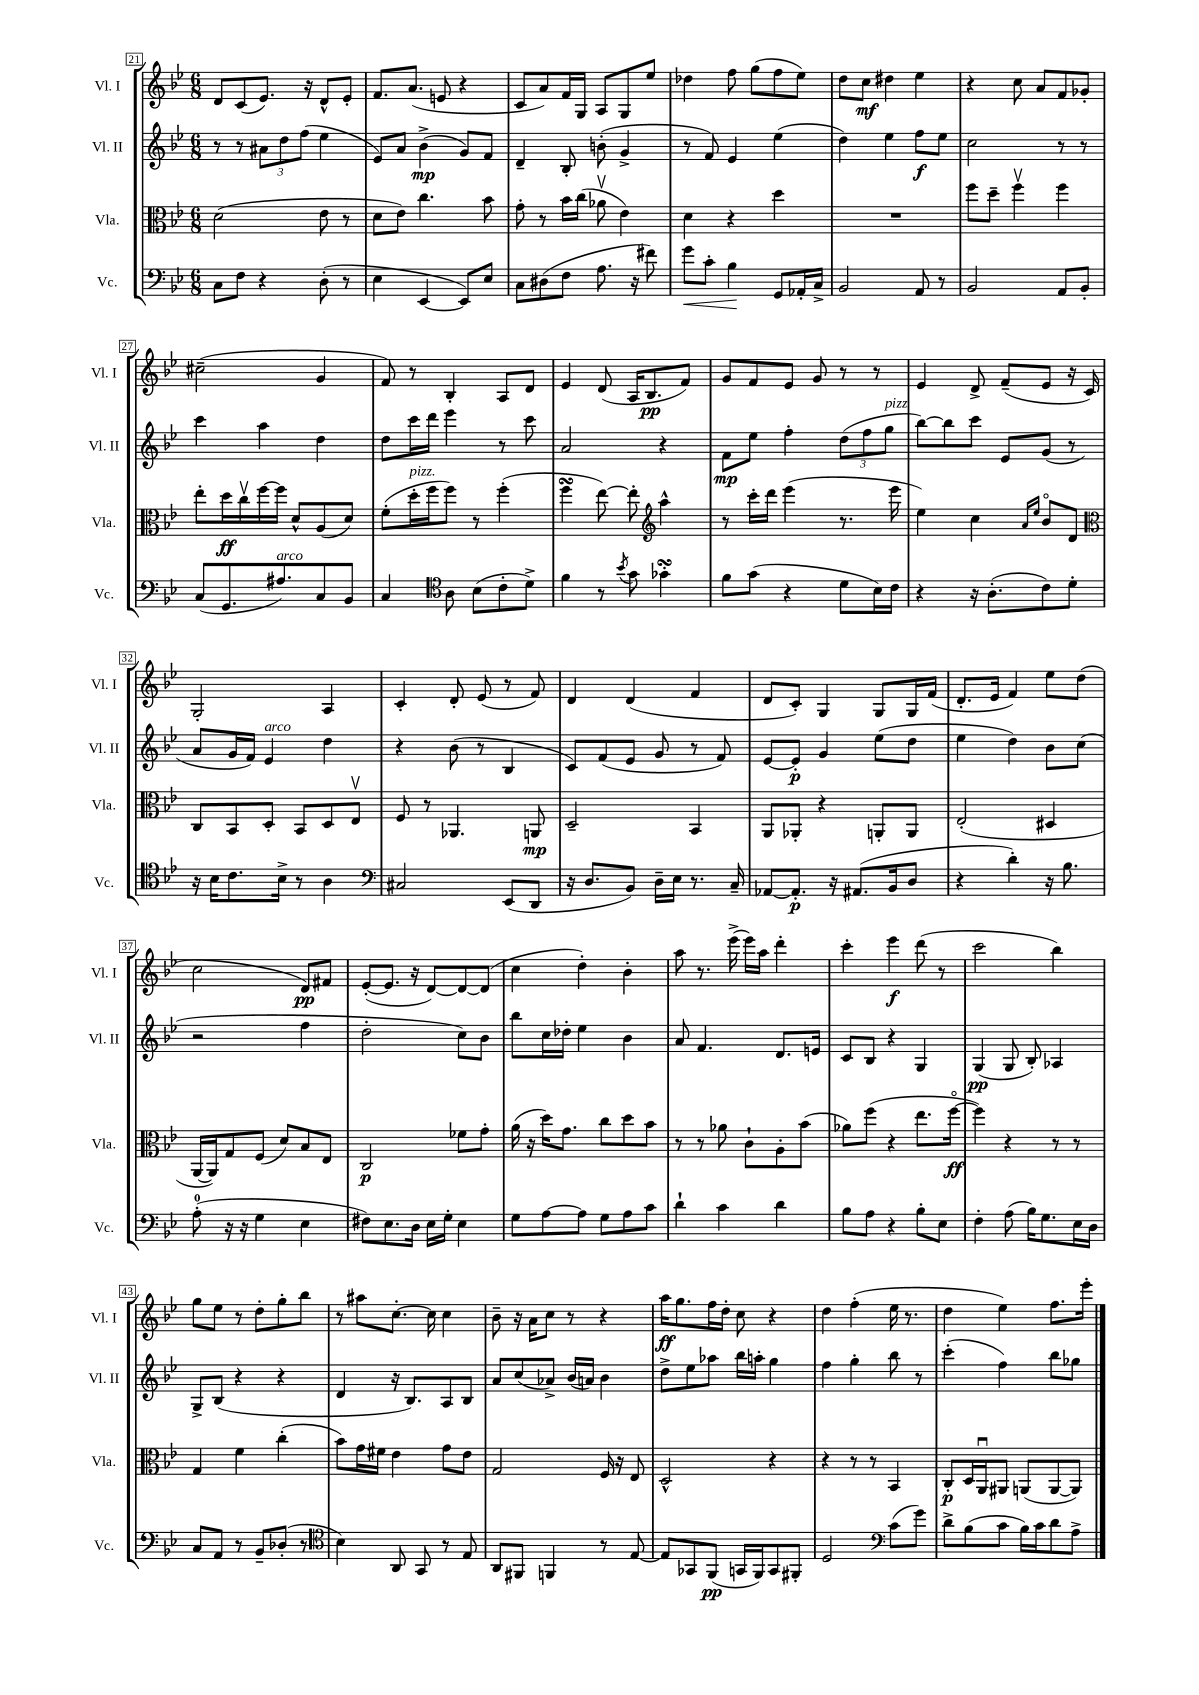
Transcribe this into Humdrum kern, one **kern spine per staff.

**kern	**kern	**kern	**kern
*staff4	*staff3	*staff2	*staff1
*clefF4	*clefC3	*clefG2	*clefG2
*k[b-e-]	*k[b-e-]	*k[b-e-]	*k[b-e-]
*M6/8	*M6/8	*M6/8	*M6/8
8C	(2d	8r	8d
8F	.	8r	(8c
4r	.	12a#	8.e-)
.	.	12dd	.
.	.	(12ff	.
.	.	.	16r
(8D'	8e-	4ee-	8d^^
8r	8r	.	8e-'
=	=	=	=
4E-	8d	8e-)	8.f
.	8e-)	8a	.
.	.	.	(8.a
[4EE-	4.cc	(4b-^	.
.	.	.	8e
8EE-])	.	8g)	4r
8E-	8b-	8f	.
=	=	=	=
8C	8g'	4d~	8c
(8D#	8r	.	8a)
8F	16b-	8B-'	16f
.	(16cc	.	16G
8.A	8a-v	(8b'	8A
.	4e-)	4g^	8G
16r	.	.	.
8f#)	.	.	8ee-
=	=	=	=
8g	4d	8r	4dd-
8c'	.	8f)	.
4B-	4r	4e-	8ff
.	.	.	(8gg
8GG	4dd	(4ee-	8ff
16AA-'	.	.	8ee-)
16C^	.	.	.
=	=	=	=
2BB-	2.r	4dd)	8dd
.	.	.	8cc
.	.	4ee-	4dd#
8AA	.	8ff	4ee-
8r	.	8ee-	.
=	=	=	=
2BB-	8ff	2cc	4r
.	8dd~	.	.
.	4ffv	.	8cc
.	.	.	8a
8AA	4ff	8r	8f
8BB-'	.	8r	8g-'
=	=	=	=
(8C	8ee-'	4ccc	(2cc#~
8.GG	16dd	.	.
.	16ccv	.	.
.	[16ff	4aa	.
8.A#)	16ff]	.	.
.	8d^^	.	.
8C	(8A	4dd	4g
8BB-	8d)	.	.
=	=	=	=
4C	(8f'	8dd	8f)
.	16dd'	16ccc	8r
.	16ff	16ddd	.
*clefC4	*	*	*
8A	8ff)	4eee-	4B-'
(8B-	8r	.	.
8c'	(4ff'	8r	8A
8d^)	.	8ccc	8d
=	=	=	=
4f	4ff	2a	4e-
8r	[8ee-)	.	(8d
8qb-	.	.	.
8g	8ee-']	.	16A
.	.	.	8.B-
*	*clefG2	*	*
4g-'	4aa^^	4r	.
.	.	.	8f)
=	=	=	=
8f	8r	8f	8g
(8g	16ccc'	8ee-	8f
.	16ddd	.	.
4r	(4eee-	4ff'	8e-
.	.	.	8g
8d	8.r	(12dd	8r
.	.	12ff	.
16B-)	.	.	8r
.	.	12gg	.
16c	16eee-	.	.
=	=	=	=
4r	4ee-)	[8bb-)	4e-
.	.	8bb-]	.
16r	4cc	8ccc	8d^
(8.A'	.	.	.
.	.	8e-	(8f~
.	16qqa	.	.
.	16qqee-	.	.
8c)	8b-o	(8g	8e-
8d'	8d	8r	16r
.	.	.	16c)
=	=	=	=
*	*clefC3	*	*
16r	8C	8a	2G'
16B-	.	.	.
8.c	8BB-	16g	.
.	.	16f)	.
.	8D'	4e-	.
16B-^	.	.	.
8r	8BB-	.	.
4A	8D	4dd	4A
.	8E-v	.	.
=	=	=	=
*clefF4	*	*	*
2C#	8F	4r	4c'
.	8r	.	.
.	4.AA-	(8b-	8d'
.	.	8r	(8e-
(8EE-	.	4B-	8r
8DD	8AA	.	8f)
=	=	=	=
16r	2D~	8c)	4d
8.D	.	.	.
.	.	(8f	.
8BB-)	.	8e-	(4d
16D~	.	8g	.
16E-	.	.	.
8.r	4BB-	8r	4f
.	.	8f)	.
16C~	.	.	.
=	=	=	=
[8AA-	8AA	[8e-	8d
8.AA-']	8AA-'	8e-']	8c')
.	4r	4g	4G
16r	.	.	.
(8.AA#	.	.	.
.	8AA'	(8ee-	8G
16BB-	.	.	.
8D	8AA	8dd	16G
.	.	.	(16f
=	=	=	=
4r	(2E-'	4ee-	8.d'
.	.	.	16e-
4d')	.	4dd)	4f)
16r	4D#	8b-	8ee-
8.B-	.	.	.
.	.	(8cc	(8dd
=	=	=	=
(8A'	[16AA	2r	2cc
.	16AA])	.	.
16r	8G	.	.
16r	.	.	.
4G	(8F	.	.
.	8d)	.	.
4E-	8B-	4ff	8d)
.	8E-	.	8f#
=	=	=	=
8F#)	2C	2dd'	([8e-'
8.E-	.	.	8.e-]
16D	.	.	16r
16E-	.	.	[8d)
16G'	.	.	.
4E-	8f-	8cc)	8d_
.	8g'	8b-	(8d]
=	=	=	=
8G	(16a	8bb-	4cc
.	16r	.	.
[8A	16dd)	16cc	.
.	8.g	16dd-'	.
8A]	.	4ee-	4dd')
8G	8cc	.	.
8A	8dd	4b-	4b-'
8c	8b-	.	.
=	=	=	=
4d`	8r	8a	8aa
.	8r	4.f	8.r
4c	8a-	.	.
.	.	.	(16eee-^
.	8c`	.	16eee-)
.	.	.	16aa
4d	8A'	8.d	4ddd'
.	(8b-	.	.
.	.	16e	.
=	=	=	=
8B-	8a-)	8c	4ccc'
8A	(8ff	8B-	.
4r	4r	4r	4eee-
8B-'	8.ee-	4G	(8ddd
8E-	.	.	8r
.	[16ffo	.	.
=	=	=	=
4F'	4ff])	(4G	2ccc
(8A	4r	8G	.
16B-)	.	8B-')	.
8.G	.	.	.
.	8r	4A-	4bb-)
16E-	8r	.	.
16D	.	.	.
=	=	=	=
8C	4G	8G^	8gg
8AA	.	(8B-	8ee-
8r	4f	4r	8r
8BB-~	.	.	8dd'
(8D-'	(4cc'	4r	8gg'
8r	.	.	8bb-
=	=	=	=
*clefC4	*	*	*
4B-)	8b-)	4d	8r
.	16g	.	8aa#
.	16f#	.	.
8AA	4e-	16r	[8.cc'
.	.	8.B-)	.
8GG	.	.	.
.	.	.	16cc]
8r	8g	8A	4cc
8E-	8e-	8B-	.
=	=	=	=
8AA	2G	8a	8b-~
8FF#	.	(8cc	16r
.	.	.	16a
4FF	.	8a-^)	8cc
.	.	(16b-	8r
.	.	16a)	.
8r	16F	4b-	4r
.	16r	.	.
[8E-	8E-	.	.
=	=	=	=
8E-]	2D^^	8dd^	16aa
.	.	.	8.gg
8GG-	.	8ee-	.
(8FF	.	8aa-	16ff
.	.	.	16dd'
16GG	.	16bb-	8cc
16FF)	.	16aa'	.
8GG	4r	4gg	4r
8FF#'	.	.	.
=	=	=	=
2D	4r	4ff	4dd
.	8r	4gg'	(4ff'
.	8r	.	.
*clefF4	*	*	*
(8c	4BB-	8bb-	16ee-
.	.	.	8.r
8g)	.	8r	.
=	=	=	=
8d^	8C'	(4ccc'	4dd
(8B-	16D	.	.
.	16AAu	.	.
8c	8AA#	4ff)	4ee-)
16B-)	(8AA	.	.
16c	.	.	.
8d	[8AA	8bb-	8.ff
8A^	8AA])	8gg-	.
.	.	.	16eee-'
==	==	==	==
*-	*-	*-	*-
